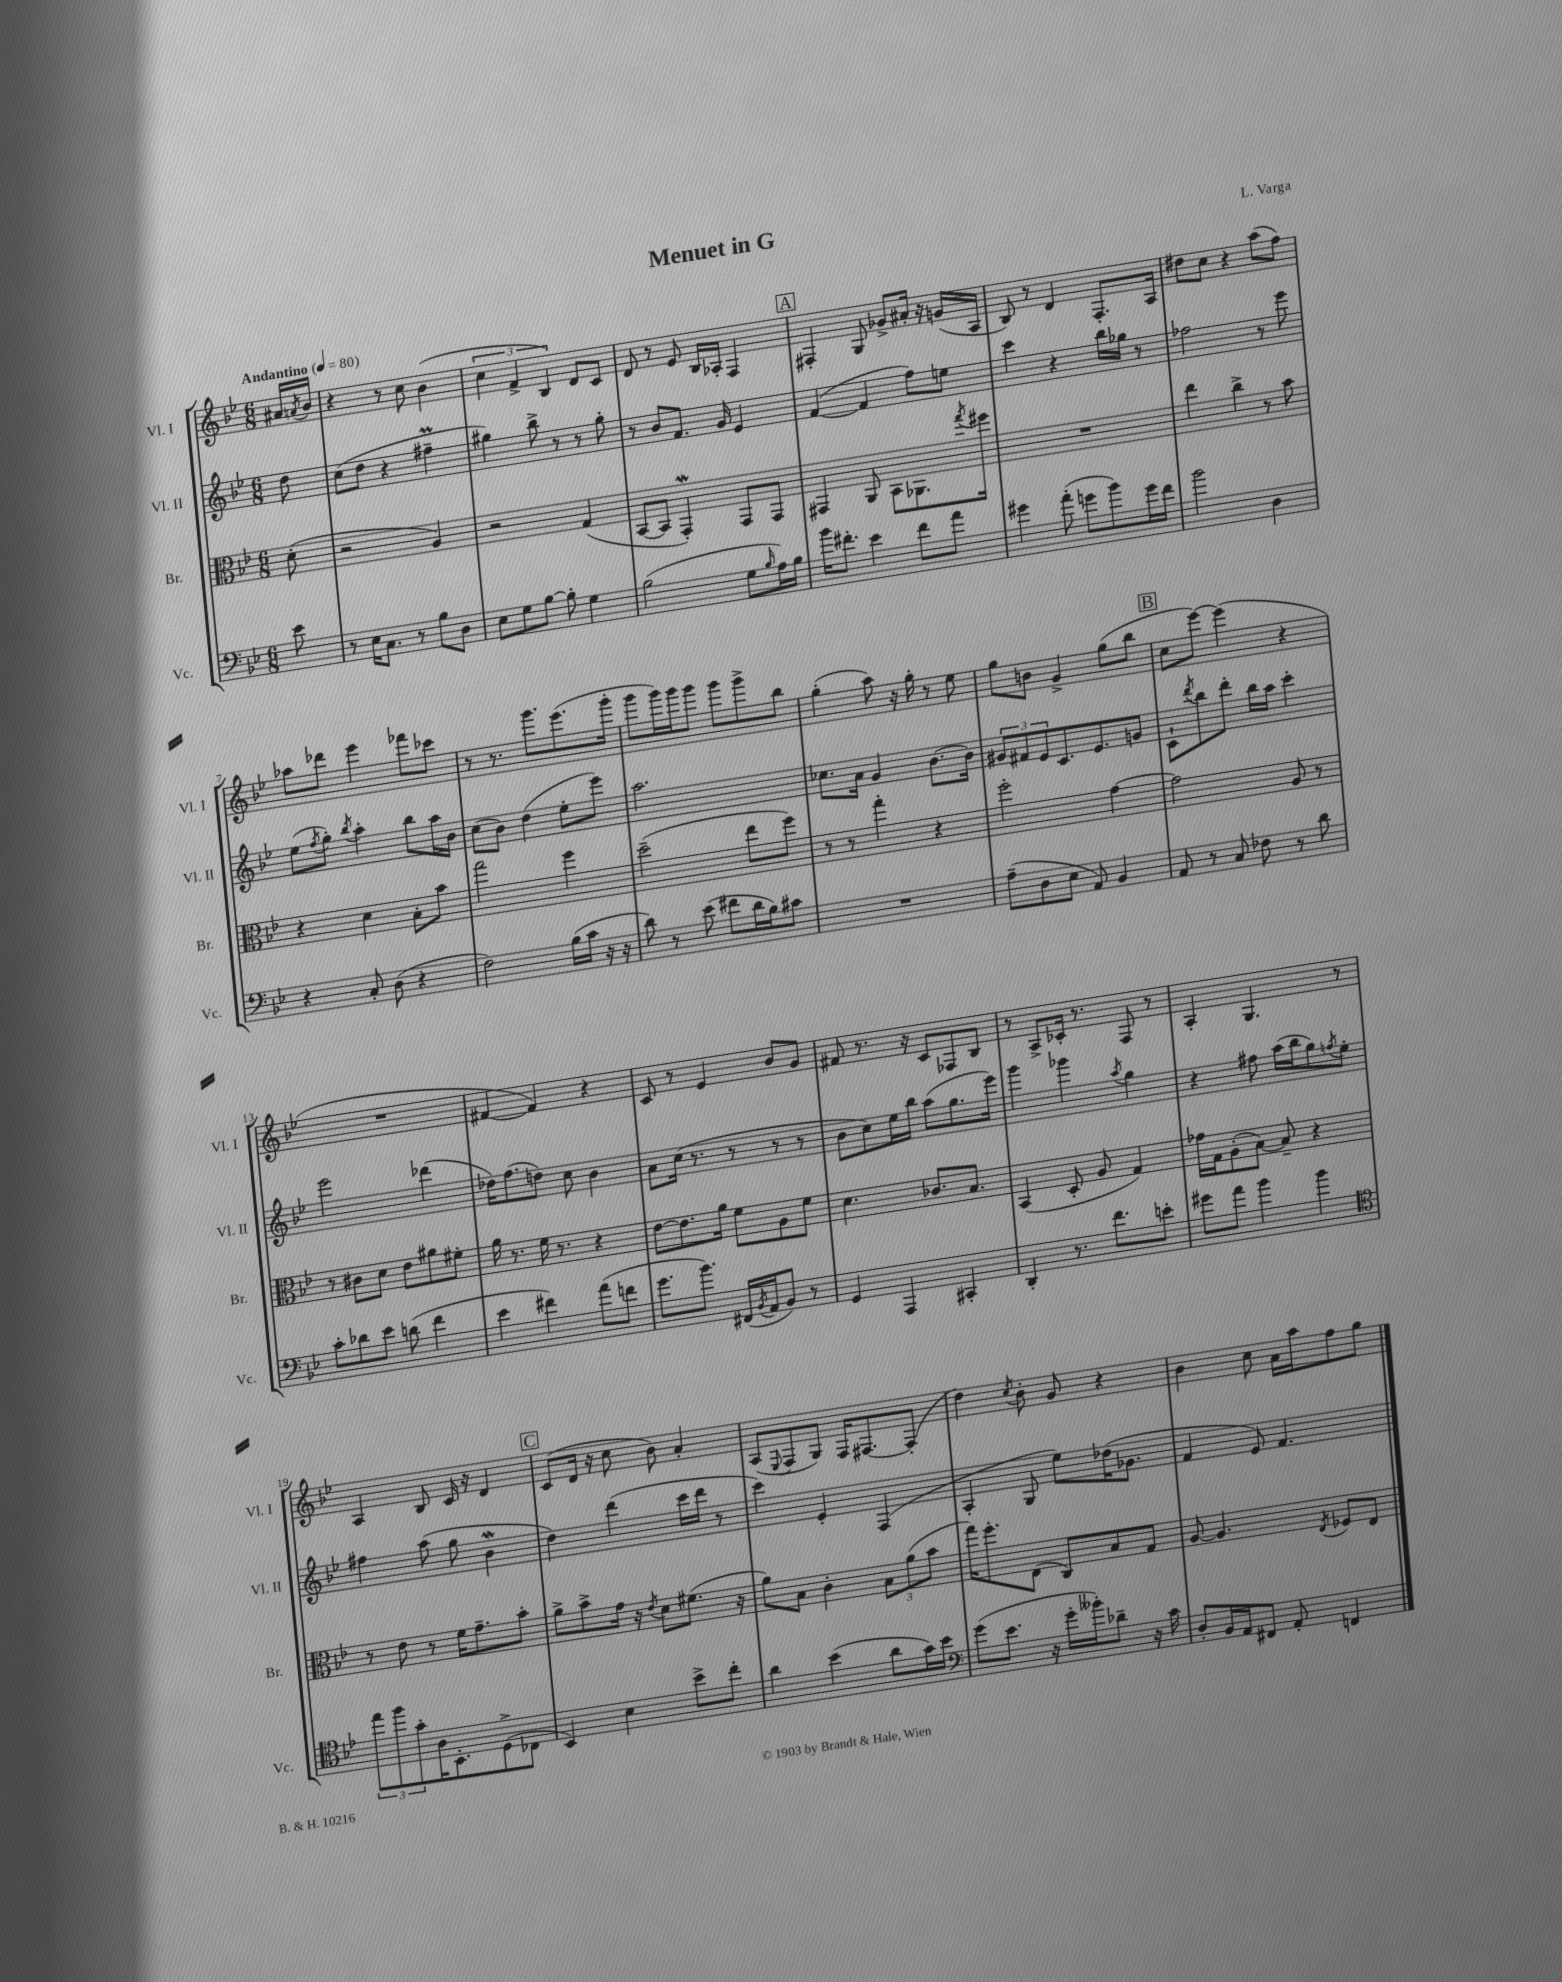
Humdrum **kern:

**kern	**kern	**kern	**kern
*staff4	*staff3	*staff2	*staff1
*clefF4	*clefC3	*clefG2	*clefG2
*k[b-e-]	*k[b-e-]	*k[b-e-]	*k[b-e-]
*M6/8	*M6/8	*M6/8	*M6/8
*MM80	*MM80	*MM80	*MM80
8e-	(8d'	8dd	16a#
.	.	.	8qa
.	.	.	16b-
=	=	=	=
8r	2r	(8cc	4r
16E-	.	8dd	.
8.C	.	.	.
.	.	4r	8r
8r	.	.	8cc
8B-	4A)	4ff#~	(4b-
8D	.	.	.
=	=	=	=
8E-	2r	4gg#)	6cc
8G	.	.	.
.	.	.	6f^
[8B-	.	8bb-^	.
.	.	.	6B-)
8B-']	.	8r	.
4G	(4G	8r	8d
.	.	8gg#'	8c
=	=	=	=
(2B-	[8BB-	8r	8d
.	8BB-]	8b-	8r
.	4GG')	8.f	8e-
.	.	.	16B-
.	.	16g	16A-'
8G	8GG	4e-	4F
16qqB-	.	.	.
16A)	8GG	.	.
16B-	.	.	.
=	=	=	=
16b-	4GG#	([4f	4F#'
8.f#'	.	.	.
4e-	8AA	4f]	8G
.	8BB-	.	8g-^
8f#	8.AA-	8ff)	16a#'
.	.	.	16r
8a	.	8ee	(16g
.	8qgg	.	.
.	16ff#	.	16A
=	=	=	=
4g#	2.r	4ccc	8B-)
.	.	.	8r
(8a'	.	4r	4d
8g	.	.	.
8b-)	.	16bb-	8.F'
.	.	16gg-	.
16g	.	8r	.
16f	.	.	16A
=	=	=	=
2b-	4ee-	2ff-	8dd#
.	.	.	8cc
.	4cc^	.	4r
4D	8r	8r	(8aa
.	8b-	8eee-	8ff)
=	=	=	=
4r	4r	(8ee-	8aa-
.	.	8qff	.
.	.	8gg')	8ddd-
.	.	8qbb-	.
8C'	4d	4aa'	4eee-
(8D	.	.	.
4r	8B-'	8bb-	8fff-
.	8b-	16aa	8ccc-
.	.	16b-	.
=	=	=	=
2F)	2gg	(8cc	8r
.	.	8b-)	8.r
.	.	(4dd	.
.	.	.	8.ggg
(16B-	4ff	8ee-'	(8.eee-
16c	.	.	.
16r	.	8eee-)	.
16r	.	.	16ggg'
=	=	=	=
8d)	(2dd~	2.aa	8ggg
8r	.	.	16ggg)
.	.	.	16ggg
(8e-	.	.	8ggg
8f#	.	.	8ggg
16d	8ee-	.	8ggg^
16B-)	.	.	.
8c#	8ff)	.	8bb-
=	=	=	=
2.r	8r	8.cc-	(4gg'
.	8r	.	.
.	.	16a	.
.	4gg'	4g	8aa)
.	.	.	16r
.	.	.	16gg'
.	4r	[8.b-	8r
.	.	.	8ee-
.	.	16b-]	.
=	=	=	=
(8A~	2ff'	12g#	8gg
.	.	12f#	.
8D	.	.	8b
.	.	12e-	.
8E-	.	8.c	4g^
8AA)	.	.	.
.	.	8.e-	.
4BB-	[4g	.	(8gg
.	.	8g	8bb-
=	=	=	=
8AA	2g]	8c`	8cc
.	.	8qddd	.
8r	.	8bb-	[8eee-)
8C	.	8ddd'	(4eee-]
8F-	.	16bb-	.
.	.	16aa	.
8r	8A	4ccc'	4r
8d	8r	.	.
=	=	=	=
8c'	8r	2eee-	2.r
8d-	8c#	.	.
8e-	8d	.	.
(8d	8e-	.	.
4f	8a#	(4ddd-	.
.	8f#'	.	.
=	=	=	=
4e-	16a	16dd-)	[4f#
.	8.r	(8.ff	.
4f#)	16f	8dd)	4f#])
.	8.r	.	.
.	.	8cc	.
(8a	4r	4b-	4r
8f	.	.	.
=	=	=	=
8.g	[8e-	8a	8c
.	8.e-]	(16cc	8r
8.b-)	.	8.r	.
.	.	.	4e-
.	16a	.	.
(16FF#	8f	8r	.
8qBB-	.	.	.
16AA	.	.	.
8BB-)	8A	8r	8b-
8r	8f	8r	8g
=	=	=	=
4GG	4.d	8b-	8f#
.	.	8cc)	8.r
4AAA	.	16ee-	.
.	.	16bb-	16r
.	8.c-	(8aa	8c
4CC#'	.	8.gg	8F-
.	8.B-	.	.
.	.	.	8B-
.	.	16eee-)	.
=	=	=	=
4DD'	(4BB-	4ggg	8r
.	.	.	8A^
8.r	8D'	4ggg-	16c-'
.	.	.	8.r
.	8A	.	.
8.f	.	.	.
.	.	8qaa	.
.	4G)	4gg	8F
8e'	.	.	8r
=	=	=	=
8g#	16g-	4r	4A'
.	16G	.	.
8a	(8A'	.	.
4b-	[8B-)	8ff#	4.G
.	8B-~]	(16aa	.
.	.	16bb-	.
4b-	4r	8gg)	.
.	.	8qff	.
.	.	8ee-'	8r
=	=	=	=
*clefC4	*	*	*
12ee-	8r	4ff#	4A
12ff	.	.	.
.	8e-	.	.
12g'	.	.	.
16A	8r	(8aa	8B-
8.BB-'	.	.	.
.	16f	8gg	16c
.	8.g~	.	16r
(8D^	.	4b-	4d
8C-	8b-'	.	.
=	=	=	=
4BB-)	8a^	4dd)	(8c
.	8b-^	.	16d
.	.	.	16r
4B-	16g	(4ddd	8cc
.	16r	.	.
.	8qe-	.	.
.	8d	.	8b-)
8b-^	(8.f#	16ccc	4a'
.	.	16ddd	.
8cc'	.	8r	.
.	16r	.	.
=	=	=	=
4a	8a)	4ccc)	(8A
.	.	.	8qqE-
.	8B-	.	8F
(4b-	4c'	4e-'	8G)
.	.	.	16F
.	.	.	[8.F#
8a	12B-	(4F	.
.	(12a	.	.
16g)	.	.	(8F#']
.	12b-	.	.
16b-	.	.	.
=	=	=	=
*clefF4	*	*	*
(8g	16gg)	4A'	4dd)
.	8.ff'	.	.
8.e-	.	.	.
.	.	.	8qcc
.	(8E-	8G	8b-'
16r	.	.	.
16g'	8C)	8ee-)	8g
16b--')	.	.	.
8d-~	8B-	(16dd-	4r
.	.	8.g-	.
16r	8G	.	.
16c	.	.	.
=	=	=	=
8D'	[8A	4f	4b-
16BB-	4.A]	.	.
16AA	.	.	.
8FF#	.	8e-)	8cc
8AA'	.	4.f	16a
.	.	.	16aa
.	8qE-	.	.
4FF	8F-	.	8ff
.	8E-	.	8gg
==	==	==	==
*-	*-	*-	*-
